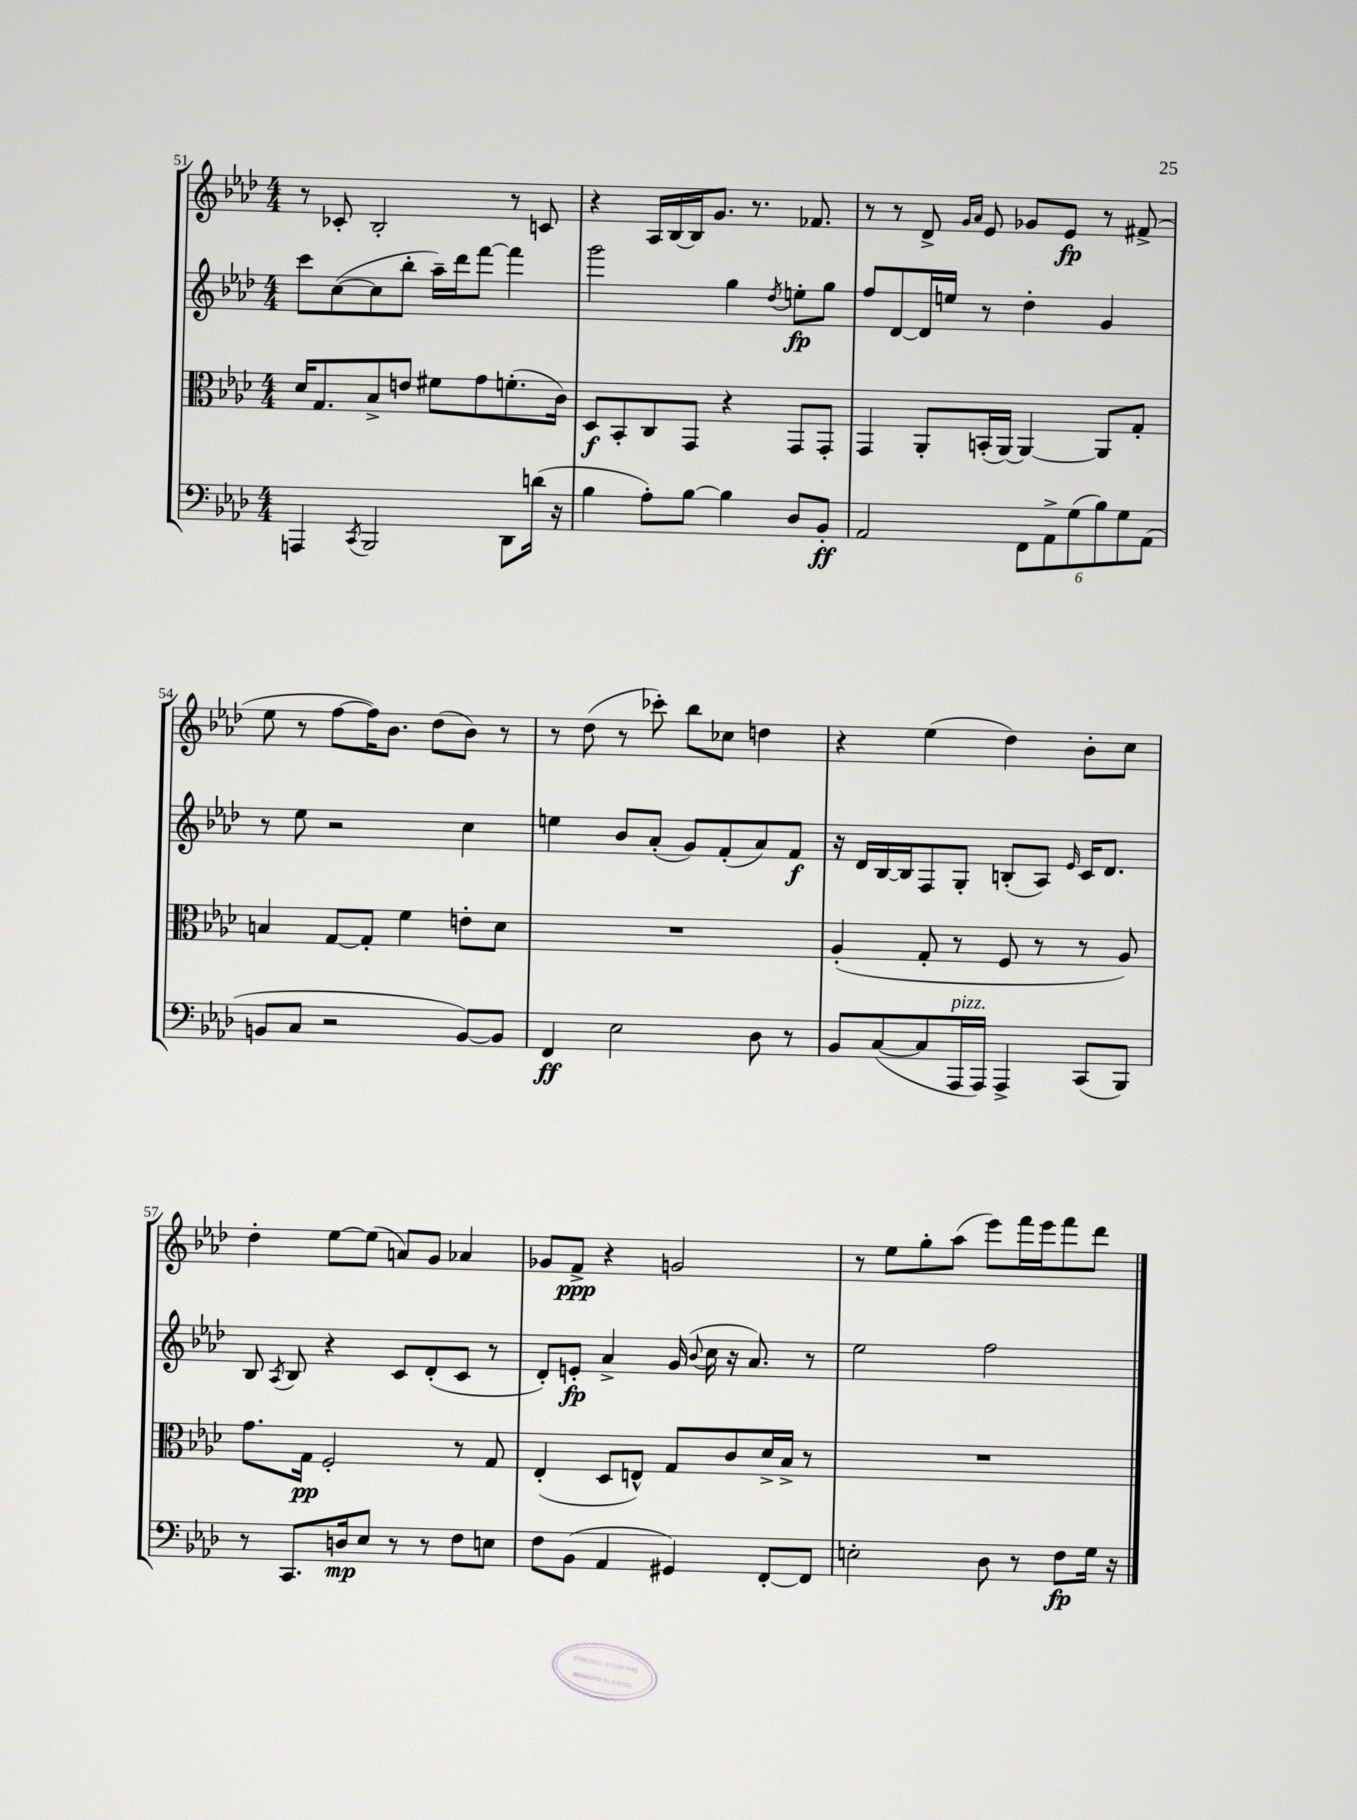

**kern	**kern	**kern	**kern
*staff4	*staff3	*staff2	*staff1
*clefF4	*clefC3	*clefG2	*clefG2
*k[b-e-a-d-]	*k[b-e-a-d-]	*k[b-e-a-d-]	*k[b-e-a-d-]
*M4/4	*M4/4	*M4/4	*M4/4
4AAA	16d-	8ccc	8r
.	8.G	.	.
.	.	([8cc	8c-'
8qCC	.	.	.
2BBB-	8B-^	8cc]	2B-'
.	8e	8bb-'	.
.	8f#	16aa-~)	.
.	.	16ddd-	.
.	8g	[8fff	.
8DD-	(8.f'	4fff]	8r
(16d	.	.	8c
16r	16c)	.	.
=	=	=	=
4B-	8D-	2ggg	4r
.	8BB-'	.	.
8A-')	8C	.	16A-
.	.	.	[16B-
[8B-	8GG	.	16B-]
.	.	.	8.g
4B-]	4r	4gg	.
.	.	.	8.r
.	.	8qdd-	.
8D-	8GG	8ee'	.
.	.	.	8.f-
8BB-'	8GG'	8gg	.
=	=	=	=
2AA-	4GG	8ff	8r
.	.	[8d-	8r
.	8AA-'	16d-]	8d-^
.	.	16ee	.
.	.	.	16qqg
.	.	.	16qqa-
.	(16BB'	8r	8e-
.	[16AA-)	.	.
12FF	4AA-_	4dd-'	8g-
12AA-^	.	.	.
.	.	.	8e-
(12G	.	.	.
12B-)	8AA-]	4g	8r
12G	.	.	.
.	8G'	.	(8f#^
(12AA-	.	.	.
=	=	=	=
8BB	4B	8r	8ee-
8C	.	8ee-	8r
2r	[8G	2r	[8ff
.	8G']	.	16ff])
.	.	.	8.b-
.	4f	.	.
.	.	.	(8dd-
[8BB)	8e'	4cc	8b-)
8BB]	8d-	.	8r
=	=	=	=
4FF	1r	4ee	8r
.	.	.	(8dd-
2E-	.	8b-	8r
.	.	(8a-'	8ccc-')
.	.	8g)	8bb-
.	.	(8f'	8cc-
8D-	.	8a-)	4dd
8r	.	8f	.
=	=	=	=
8BB-	(4A-'	16r	4r
.	.	16d-	.
([8C	.	[16B-	.
.	.	16B-]	.
8C]	8G'	8F	(4ee-
16AAA-	8r	8G'	.
16AAA-)	.	.	.
4AAA-^	8F	(8B'	4dd-)
.	8r	8A-)	.
.	.	16qqe-	.
(8CC	8r	16c	8b-'
.	.	8.d-	.
8BBB-)	8A-)	.	8cc
=	=	=	=
8r	8.g	8B-	4dd-'
.	.	8qA-	.
8.CC	.	8B-	.
.	16G	.	.
.	2F'	4r	[8ee-
16D	.	.	.
8E-	.	.	(8ee-]
8r	.	8c	8a)
8r	.	(8d-'	8g
8F	8r	8c	4a-
8E	8G	8r	.
=	=	=	=
8F	(4E-'	8d-')	8g-
(8BB-	.	8e'	8f^
4AA-	8D-	4a-^	4r
.	8E^^)	.	.
4GG#)	8G	(16g	2g
.	.	8qqb-	.
.	.	16cc	.
.	8c	16r	.
.	.	8.a-)	.
[8FF'	16d-^	.	.
.	16B-^	.	.
8FF]	8r	8r	.
=	=	=	=
2E'	1r	2ee-	8r
.	.	.	8ee-
.	.	.	8gg'
.	.	.	(8aa-
8D-	.	2ff	8eee-)
8r	.	.	16fff
.	.	.	16eee-
8F	.	.	8fff
16G	.	.	8ddd-
16r	.	.	.
==	==	==	==
*-	*-	*-	*-
